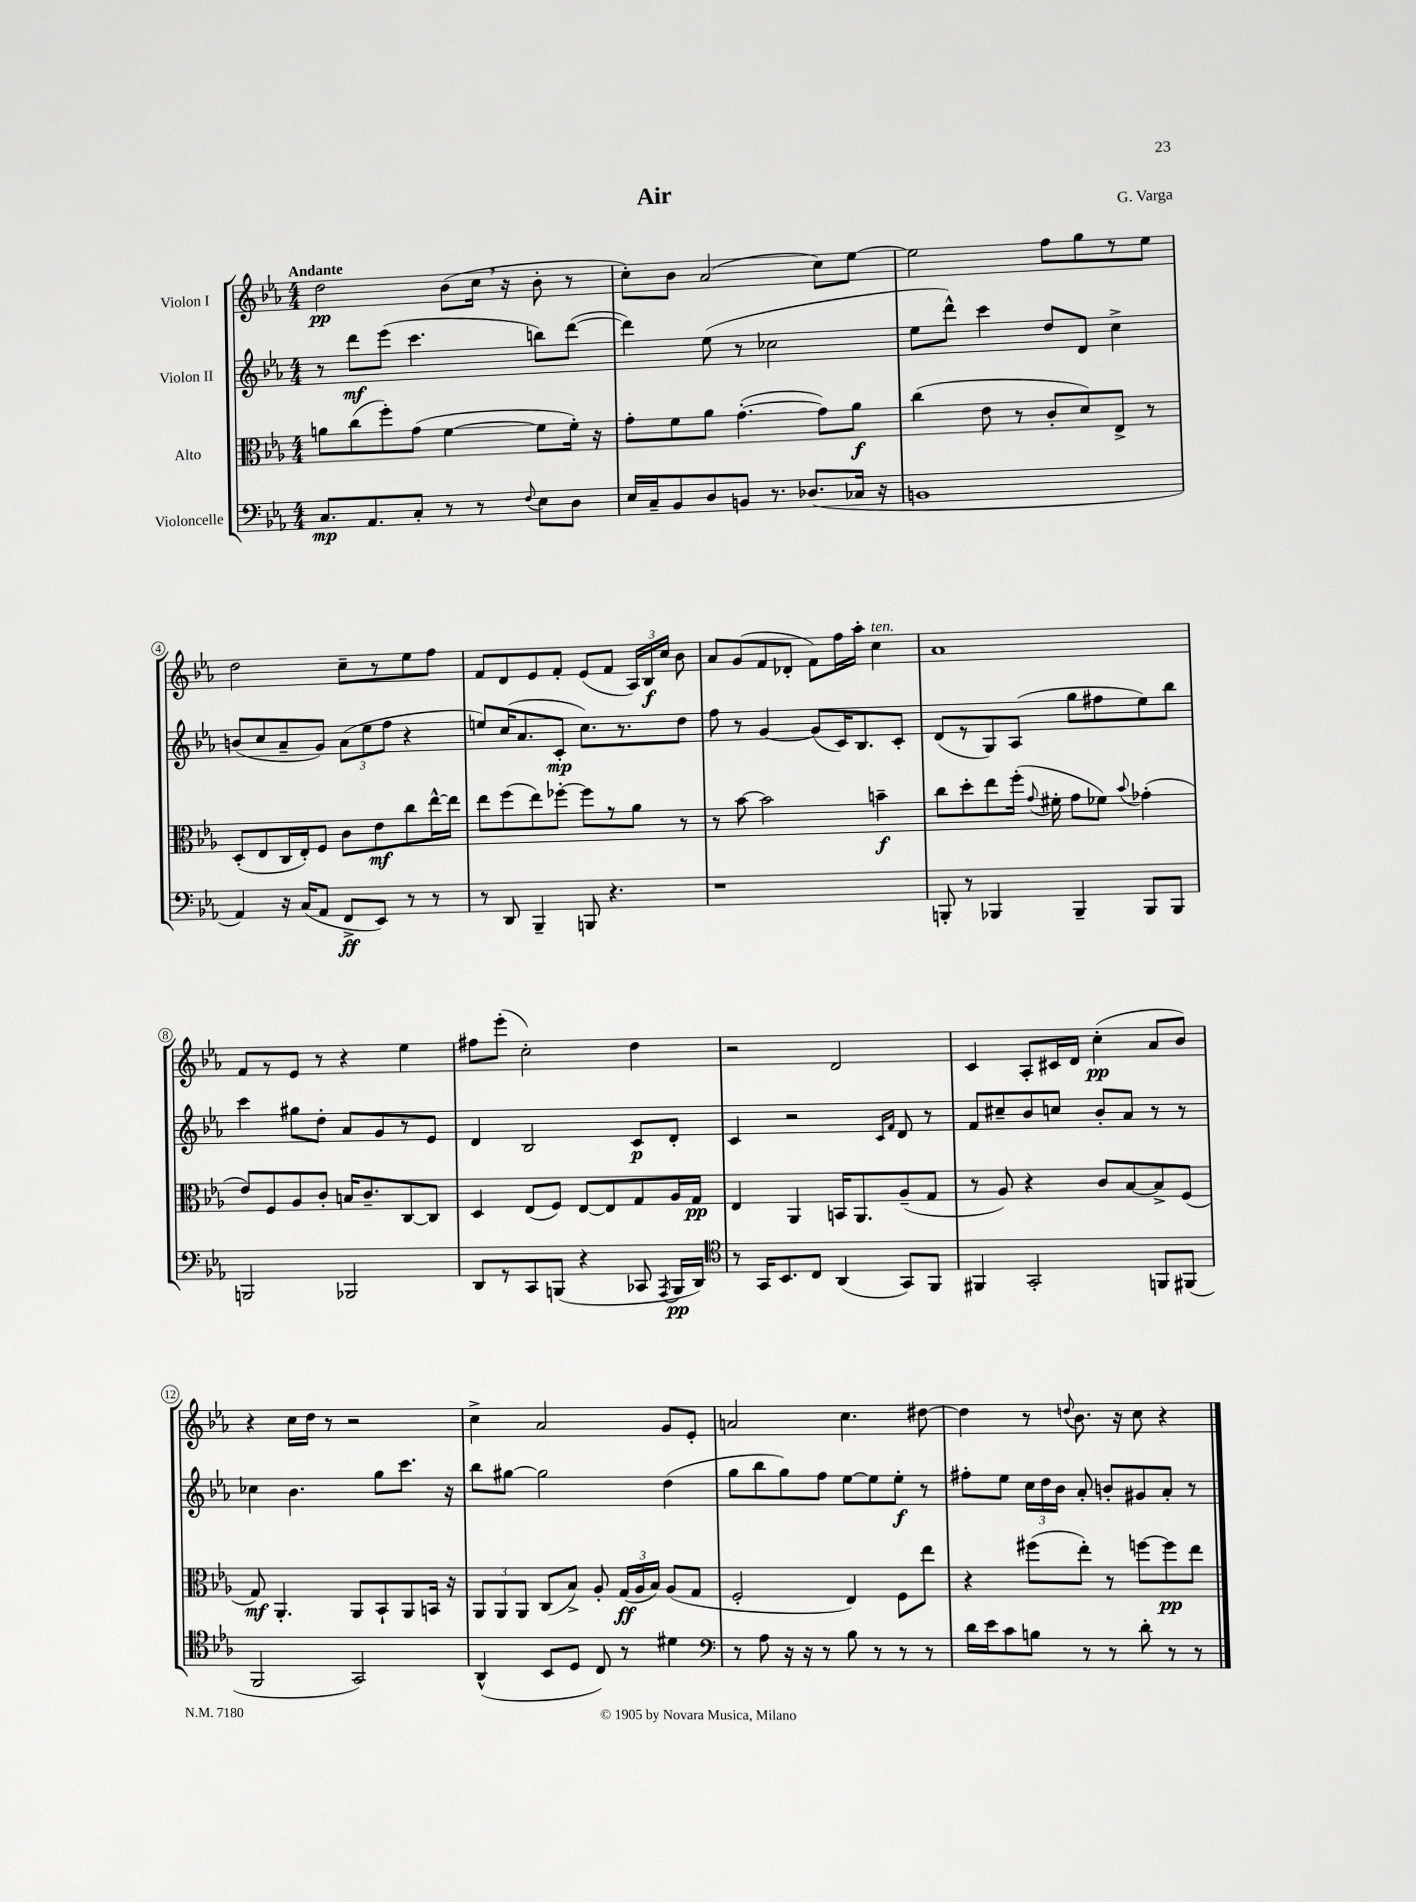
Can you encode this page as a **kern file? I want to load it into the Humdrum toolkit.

**kern	**dynam	**kern	**dynam	**kern	**dynam	**kern	**dynam
*part4	*part4	*part3	*part3	*part2	*part2	*part1	*part1
*staff4	*staff4	*staff3	*staff3	*staff2	*staff2	*staff1	*staff1
*I"Violoncelle	*	*I"Alto	*	*I"Violon II	*	*I"Violon I	*
*clefF4	*	*clefC3	*	*clefG2	*	*clefG2	*
*k[b-e-a-]	*	*k[b-e-a-]	*	*k[b-e-a-]	*	*k[b-e-a-]	*
*M4/4	*	*M4/4	*	*M4/4	*	*M4/4	*
=1	=1	=1	=1	=1	=1	=1	=1
!	!	!	!	!	!	!LO:TX:a:B:t=Andante	!
8.C/L	mp	8an\L	.	8r	.	2dd\	pp
.	.	(8cc\	.	8ddd\L	mf	.	.
8.AA-/	.	.	.	.	.	.	.
.	.	8ff'\)	.	(8eee-\J	.	.	.
8C'/J	.	(8g\J	.	4.ccc\	.	.	.
8r	.	[4f\	.	.	.	(8b-\L	.
8r	.	.	.	.	.	16cc,\Jk	.
.	.	.	.	.	.	16r	.
8qqF/	.	.	.	.	.	.	.
8E-\L	.	8f\L]	.	8bbn\L)	.	8b-'\	.
8D\J	.	16f'\Jk)	.	([8ddd\J	.	8r	.
.	.	16r	.	.	.	.	.
=2	=2	=2	=2	=2	=2	=2	=2
16E-/LL	.	8g'\L	.	4ddd\])	.	8cc'\L)	.
16C~/J	.	.	.	.	.	.	.
8BB-/	.	8f\	.	.	.	8b-\J	.
8D/	.	8a-\J	.	(8ee-\	.	(2a-/	.
8BBn/J	.	([4.g'\	.	8r	.	.	.
8.r	.	.	.	2cc-X\	.	.	.
(8.D-X/L	.	.	.	.	.	.	.
.	.	8g\L])	.	.	.	8cc\L)	.
16C-X/Jk	.	8a-\J	f	.	.	[8ee-\J	.
16r	.	.	.	.	.	.	.
=3	=3	=3	=3	=3	=3	=3	=3
1BBn	.	(4cc\	.	8ee-\L	.	2ee-\]	.
.	.	.	.	8ddd^^\J)	.	.	.
.	.	8e-\	.	4ccc\	.	.	.
.	.	8r	.	.	.	.	.
.	.	8c'/L	.	8dd/L	.	8ff\L	.
.	.	8d/)	.	8d/J	.	8gg\	.
.	.	8E-^/J	.	4cc^\	.	8r	.
.	.	8r	.	.	.	8ee-\J	.
!!LO:LB:g=z
=4	=4	=4	=4	=4	=4	=4	=4
4AA-/)	.	(8D'/L	.	(8bn/L	.	2dd\	.
.	.	8E-/	.	8cc/	.	.	.
16r	.	16C/L	.	8a-~/	.	.	.
(16C/KL	.	16E-'/J)	.	.	.	.	.
8AA-/J	.	8F/J	.	8g/J)	.	.	.
8FF^/L	ff	8c\L	.	(12a-\L	.	8cc~\L	.
.	.	.	.	12ee-\	.	.	.
8EE-/J)	.	8e-\	mf	.	.	8r	.
.	.	.	.	12ff\J	.	.	.
8r	.	8cc\	.	4r	.	8ee-\	.
8r	.	[16ee-^^\L	.	.	.	8ff\J	.
.	.	16ee-\JJ]	.	.	.	.	.
=5	=5	=5	=5	=5	=5	=5	=5
8r	.	8ee-\L	.	8een/L)	.	8f/L	.
8DD/	.	(8ff\	.	(16cc/K	.	8d/	.
.	.	.	.	8.a-/	.	.	.
4BBB-~/	.	8ee-\)	.	.	.	8e-/	.
.	.	[8ff-X'\J	.	8c'/J	mp	8f'/J	.
8BBBn/	.	8ff-\L]	.	8.cc\L)	.	(8e-/L	.
4.r	.	8r	.	.	.	8f/J	.
.	.	.	.	8.r	.	.	.
.	.	8a-\J	.	.	.	24A-/LL)	.
.	.	.	.	.	.	24B-/	f
.	.	.	.	.	.	24cc/JJ	.
.	.	8r	.	8dd\J	.	8b-\	.
=6	=6	=6	=6	=6	=6	=6	=6
1r	.	8r	.	8ff\	.	8a-/L	.
.	.	[8b-\	.	8r	.	(8g/	.
.	.	2b-\]	.	[4g/	.	8f/	.
.	.	.	.	.	.	8d-X'/J	.
.	.	.	.	(8g/L]	.	8f\L)	.
.	.	.	.	16c/K)	.	16ff\L	.
.	.	.	.	8.B-/	.	16aa-'\JJ	.
!	!	!	!	!	!	!LO:TX:a:i:t=ten.	!
.	.	4bn~\	f	.	.	4cc\	.
.	.	.	.	8c'/J	.	.	.
=7	=7	=7	=7	=7	=7	=7	=7
8BBBn'/	.	8cc\L	.	(8d/L	.	1a-	.
8r	.	8dd'\	.	8r	.	.	.
4BBB-X/	.	8ee-\	.	8G/)	.	.	.
.	.	(16ff'\Jk	.	(8A-/J	.	.	.
.	.	8qqg/	.	.	.	.	.
.	.	16f#X'\	.	.	.	.	.
4BBB-~/	.	8g\L	.	8gg\L	.	.	.
.	.	8f-X\J)	.	8ff#X\	.	.	.
.	.	8qqb-/	.	.	.	.	.
8BBB-/L	.	(4g-X'\	.	8ee-\)	.	.	.
8BBB-/J	.	.	.	8bb-\J	.	.	.
!!LO:LB:g=z
=8	=8	=8	=8	=8	=8	=8	=8
2BBBn/	.	8e-/L)	.	4ccc\	.	8f/L	.
.	.	8F/	.	.	.	8r	.
.	.	8A-/	.	8gg#X\L	.	8e-/J	.
.	.	8c'/J	.	8dd'\J	.	8r	.
2BBB-X/	.	16Bn/KL	.	8a-/L	.	4r	.
.	.	8.c~/	.	.	.	.	.
.	.	.	.	8g/	.	.	.
.	.	[8C/	.	8r	.	4ee-\	.
.	.	8C/J]	.	8e-/J	.	.	.
=9	=9	=9	=9	=9	=9	=9	=9
8DD/L	.	4D/	.	4d/	.	8ff#X\L	.
8r	.	.	.	.	.	(8eee-'\J	.
8CC/	.	(8E-/L	.	2B-/	.	2cc'\)	.
(8BBBn/J	.	8F/J)	.	.	.	.	.
4r	.	[8E-/L	.	.	.	.	.
.	.	8E-/]	.	.	.	.	.
8CC-X/	.	8G/	.	8c/L	p	4dd\	.
8qAAA-/	.	.	.	.	.	.	.
16BBB/LL	pp	16A-/L	.	8d'/J	.	.	.
16DD/JJ)	.	16G/JJ	pp	.	.	.	.
=10	=10	=10	=10	=10	=10	=10	=10
*clefC4	*	*	*	*	*	*	*
8r	.	4E-/	.	4c/	.	2r	.
16GG/KL	.	.	.	.	.	.	.
8.BB-/	.	.	.	.	.	.	.
.	.	4AA-/	.	2r	.	.	.
8C/J	.	.	.	.	.	.	.
(4AA-/	.	16BBn/KL	.	.	.	2d/	.
.	.	8.AA-/	.	.	.	.	.
.	.	.	.	16qqc/LL	.	.	.
.	.	.	.	16qqf/JJ	.	.	.
8GG/L)	.	(8A-~/	.	8d/	.	.	.
8FF/J	.	8G/J	.	8r	.	.	.
=11	=11	=11	=11	=11	=11	=11	=11
4FF#X/	.	8r	.	8f/L	.	4c/	.
.	.	8A-/)	.	8cc#X~/	.	.	.
2GG'/	.	4r	.	8b-/	.	8A-'/L	.
.	.	.	.	8ccn/J	.	16c#X/L	.
.	.	.	.	.	.	16d/JJ	.
.	.	8c/L	.	8b-'/L	.	(4cc'\	pp
.	.	[8B-/	.	8a-/J	.	.	.
8FFn/L	.	8B-^/]	.	8r	.	8a-/L	.
(8FF#X/J	.	(8F/J	.	8r	.	8b-/J)	.
!!LO:LB:g=z
=12	=12	=12	=12	=12	=12	=12	=12
2FF/	.	8G/)	mf	4cc-X\	.	4r	.
.	.	4.AA-'/	.	.	.	.	.
.	.	.	.	4.b-\	.	16cc\LL	.
.	.	.	.	.	.	16dd\JJ	.
.	.	.	.	.	.	8r	.
2GG/)	.	8AA-/L	.	.	.	2r	.
.	.	8BB-`/	.	8gg\L	.	.	.
.	.	8AA-/	.	8.ccc\J	.	.	.
.	.	16BBn/Jk	.	.	.	.	.
.	.	16r	.	16r	.	.	.
=13	=13	=13	=13	=13	=13	=13	=13
(4AA-^^/	.	12AA-/L	.	8bb-\L	.	4cc^\	.
.	.	12AA-/	.	.	.	.	.
.	.	.	.	[8gg#X\J	.	.	.
.	.	12AA-/J	.	.	.	.	.
8BB-/L	.	(8C/L	.	2gg#\]	.	2a-/	.
8D/J	.	8B-^/J)	.	.	.	.	.
8C/)	.	8A-'/	.	.	.	.	.
8r	.	(24G/LL	ff	.	.	.	.
.	.	24A-/	.	.	.	.	.
.	.	24B-/JJ)	.	.	.	.	.
4d#X\	.	(8A-/L	.	(4dd\	.	8g/L	.
.	.	8G/J	.	.	.	8e-'/J	.
=14	=14	=14	=14	=14	=14	=14	=14
*clefF4	*	*	*	*	*	*	*
8r	.	2F'/	.	8gg\L	.	2an/	.
8A-\	.	.	.	8bb-\	.	.	.
16r	.	.	.	8gg\)	.	.	.
16r	.	.	.	.	.	.	.
8r	.	.	.	8ff\J	.	.	.
8B-\	.	4E-/)	.	[8ee-\L	.	4.cc\	.
8r	.	.	.	8ee-\]	.	.	.
8r	.	8F\L	.	8ee-'\J	f	.	.
8r	.	8ee-\J	.	8r	.	[8dd#X\	.
=15	=15	=15	=15	=15	=15	=15	=15
16d\LL	.	4r	.	8ff#X'\L	.	4dd#\]	.
16e-\J	.	.	.	.	.	.	.
8c\	.	.	.	8ee-\J	.	.	.
8Bn\J	.	(8ff#X\L	.	24cc\LL	.	8r	.
.	.	.	.	24dd\	.	.	.
.	.	.	.	24b-\JJ	.	.	.
.	.	.	.	.	.	8qqddn/	.
8r	.	8ee-'\J)	.	8a-'/	.	8.b-\	.
8r	.	8r	.	8bn'/L	.	.	.
.	.	.	.	.	.	16r	.
8d'\	.	[8ffn\L	.	8g#X/	.	8cc\	.
8r	.	8ff\]	pp	8a-'/J	.	4r	.
8r	.	8ee-\J	.	8r	.	.	.
==	==	==	==	==	==	==	==
*-	*-	*-	*-	*-	*-	*-	*-
